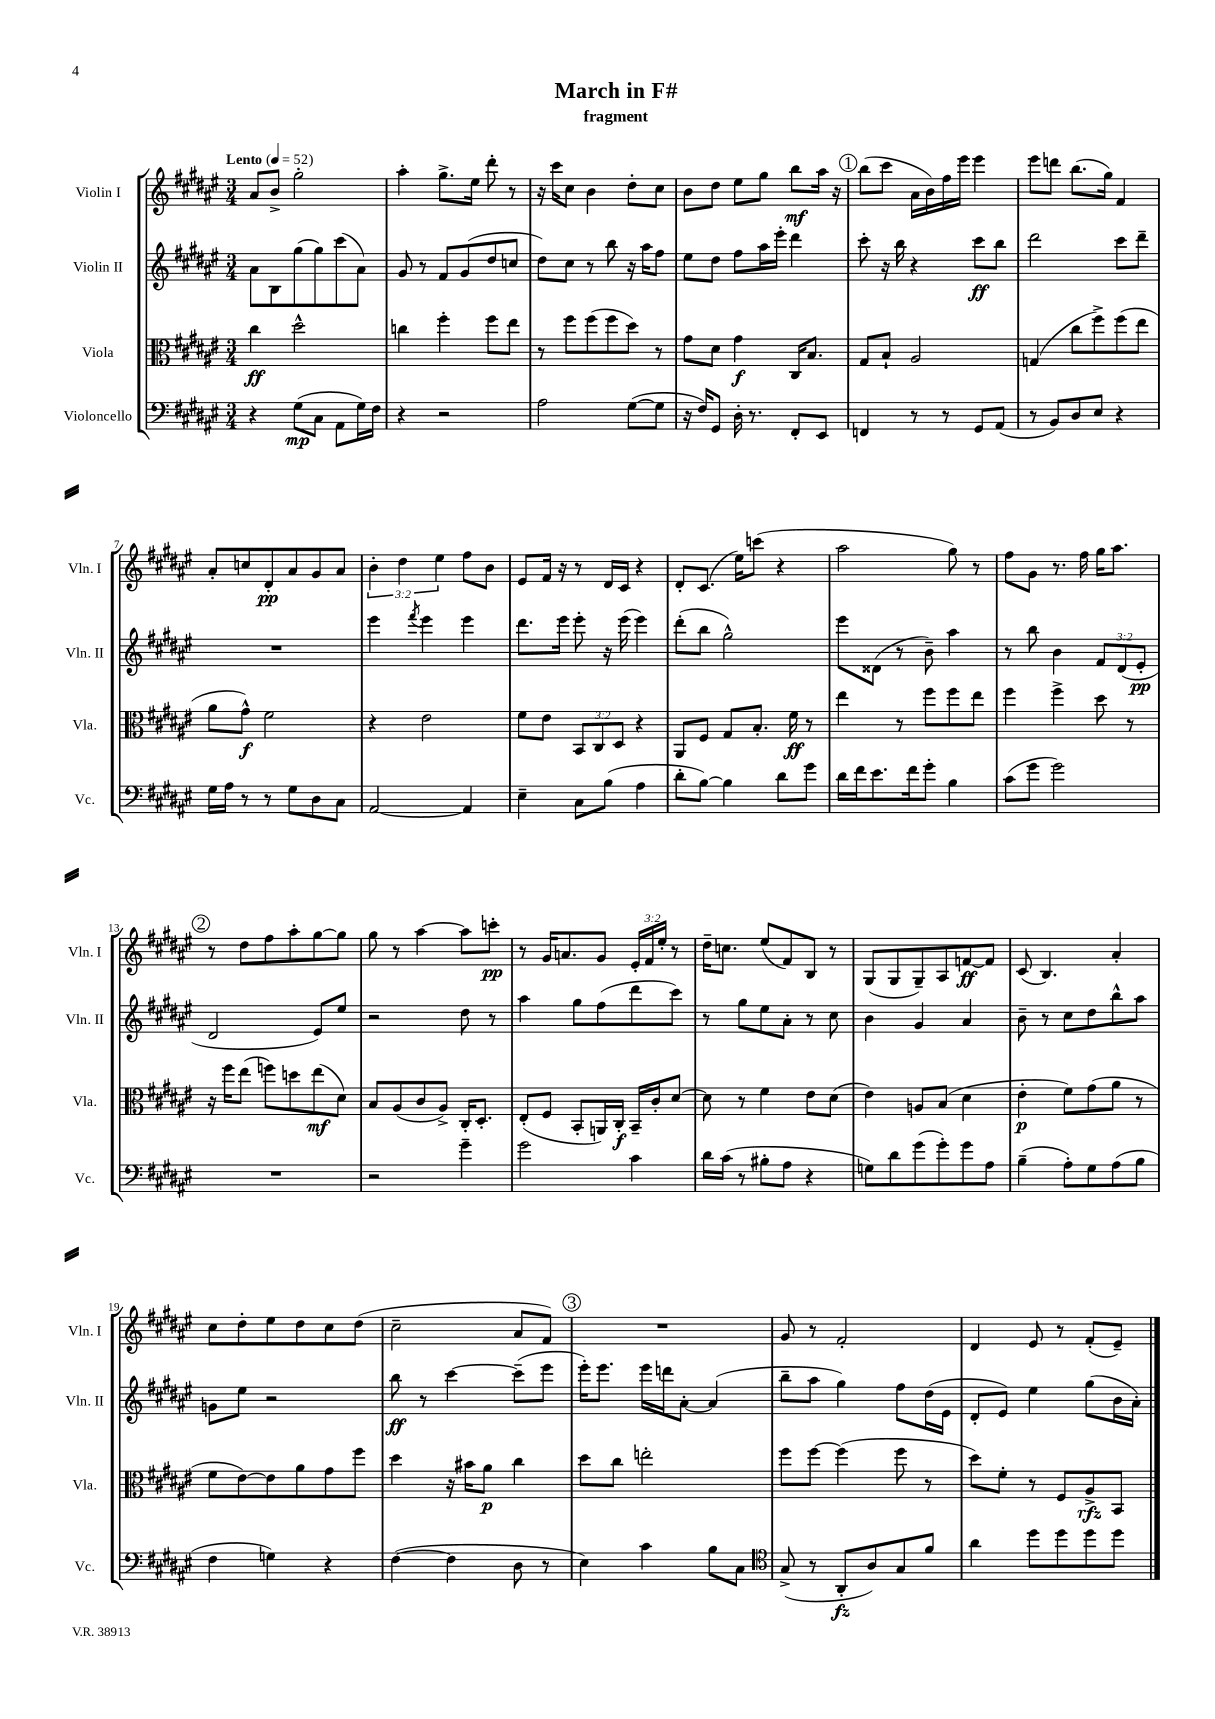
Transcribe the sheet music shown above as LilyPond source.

\header { title = "March in F#" subtitle = "fragment" }
<<
\new StaffGroup <<
\new Staff = "s0" \with { instrumentName = "Violin I" shortInstrumentName = "Vln. I" } {
    \clef treble \key fis \major \numericTimeSignature \time 3/4 \override Staff.TupletNumber.text = #tuplet-number::calc-fraction-text \tempo "Lento" 4 = 52
    ais'8 b'8-> gis''2-. |
    ais''4-. gis''8.-> eis''16 dis'''8-. r8 |
    r16 cis'''16 cis''8 b'4 dis''8-. cis''8 |
    b'8 dis''8 eis''8 gis''8 b''8\mf ais''16 r16 |
    \mark \markup { \circle "1" } b''8( cis'''8 ais'16 b'16) fis''16 eis'''16 eis'''4 |
    eis'''8 d'''8 b''8.( gis''16) fis'4 |
    ais'8-. c''8 dis'8-.\pp ais'8 gis'8 ais'8 |
    \tuplet 3/2 { b'4-. dis''4 eis''4 } fis''8 b'8 |
    eis'8 fis'16 r16 r8 dis'16 cis'16 r4 |
    dis'8-. cis'8.( eis''16) c'''8( r4 |
    ais''2 gis''8) r8 |
    fis''8 gis'8 r8. fis''16 gis''16 ais''8. |
    \mark \markup { \circle "2" } r8 dis''8 fis''8 ais''8-. gis''8~ gis''8 |
    gis''8 r8 ais''4~ ais''8 c'''8-.\pp |
    r8 gis'16 a'8. gis'8 \tuplet 3/2 { eis'16-. fis'16 eis''16-. } r8 |
    dis''16-- c''8. eis''8( fis'8) b8 r8 |
    gis8( gis8 gis8--) ais8 f'8~\ff f'8 |
    cis'8( b4.) ais'4-. |
    cis''8 dis''8-. eis''8 dis''8 cis''8 dis''8( |
    cis''2-- ais'8 fis'8) |
    \mark \markup { \circle "3" } R2. |
    gis'8 r8 fis'2-. |
    dis'4 eis'8 r8 fis'8-.( eis'8--) \bar "|." |
}
\new Staff = "s1" \with { instrumentName = "Violin II" shortInstrumentName = "Vln. II" } {
    \clef treble \key fis \major \numericTimeSignature \time 3/4 \override Staff.TupletNumber.text = #tuplet-number::calc-fraction-text
    ais'8 b8 gis''8( gis''8) cis'''8( ais'8) |
    gis'8 r8 fis'8 gis'8( dis''8 c''8 |
    dis''8) cis''8 r8 b''8 r16 ais''16 fis''8 |
    eis''8 dis''8 fis''8 ais''16 eis'''16-. dis'''4 |
    \mark \markup { \circle "1" } cis'''8-. r16 b''16 r4 cis'''8\ff b''8 |
    dis'''2 cis'''8 dis'''8-- |
    R2. |
    eis'''4 \acciaccatura { fis'''8 } eis'''4 eis'''4 |
    dis'''8. eis'''16 eis'''8-. r16 eis'''16( eis'''4) |
    dis'''8-.( b''8 gis''2-^) |
    eis'''8 disis'8( r8 b'8--) ais''4 |
    r8 b''8 b'4 \tuplet 3/2 { fis'8 dis'8( eis'8-.\pp } |
    \mark \markup { \circle "2" } dis'2 eis'8) eis''8 |
    r2 dis''8 r8 |
    ais''4 gis''8 fis''8( dis'''8 cis'''8) |
    r8 gis''8 eis''8 ais'8-. r8 cis''8 |
    b'4 gis'4 ais'4 |
    b'8-- r8 cis''8 dis''8 b''8-^ ais''8 |
    g'8 eis''8 r2 |
    b''8\ff r8 cis'''4~ cis'''8--( eis'''8 |
    \mark \markup { \circle "3" } eis'''16-.) eis'''8. eis'''16 d'''16 ais'8~-. ais'4( |
    b''8-- ais''8 gis''4) fis''8 dis''16( eis'16 |
    dis'8-. eis'8) eis''4 gis''8( b'16 ais'16-.) \bar "|." |
}
\new Staff = "s2" \with { instrumentName = "Viola" shortInstrumentName = "Vla." } {
    \clef alto \key fis \major \numericTimeSignature \time 3/4 \override Staff.TupletNumber.text = #tuplet-number::calc-fraction-text
    cis''4\ff dis''2-^ |
    c''4 fis''4-. fis''8 eis''8 |
    r8 fis''8 fis''8( fis''8 dis''8) r8 |
    gis'8 dis'8 gis'4\f cis16 b8. |
    \mark \markup { \circle "1" } gis8 b8-! ais2 |
    g4( cis''8 fis''8->) fis''8( eis''8 |
    ais'8 gis'8-^\f) fis'2 |
    r4 eis'2 |
    fis'8 eis'8 \tuplet 3/2 { b,8 cis8 dis8 } r4 |
    ais,8 fis8 gis8 b8.-. fis'16\ff r8 |
    eis''4 r8 fis''8 fis''8 eis''8 |
    fis''4 fis''4-> dis''8 r8 |
    \mark \markup { \circle "2" } r16 fis''16 eis''8( f''8) d''8 eis''8\mf( dis'8) |
    b8 ais8( cis'8 ais8->) cis16-. dis8.-. |
    eis8-.( fis8 b,8-. a,16) cis16-.\f b,16-- cis'16-. dis'8~ |
    dis'8 r8 fis'4 eis'8 dis'8( |
    eis'4) a8 b8( dis'4 |
    eis'4-.\p fis'8) gis'8( ais'8 r8 |
    fis'8 eis'8~) eis'8 ais'8 gis'8 fis''8 |
    dis''4 r16 bis'16 ais'8\p cis''4 |
    \mark \markup { \circle "3" } dis''8 cis''8 e''2-. |
    fis''8 fis''8~ fis''4( fis''8 r8 |
    dis''8) fis'8-. r8 fis8 ais8->\rfz b,8 \bar "|." |
}
\new Staff = "s3" \with { instrumentName = "Violoncello" shortInstrumentName = "Vc." } {
    \clef bass \key fis \major \numericTimeSignature \time 3/4
    r4 gis8\mp( cis8 ais,8 gis16) fis16 |
    r4 r2 |
    ais2 gis8~( gis8 |
    r16 fis16) gis,8 dis16-. r8. fis,8-. eis,8 |
    \mark \markup { \circle "1" } f,4 r8 r8 gis,8 ais,8( |
    r8 b,8) dis8 eis8 r4 |
    gis16 ais16 r8 r8 gis8 dis8 cis8 |
    ais,2~ ais,4 |
    eis4-- cis8 b8( ais4 |
    dis'8-. b8~) b4 dis'8 gis'8 |
    dis'16 fis'16 eis'8. fis'16 gis'8-. b4 |
    cis'8( gis'8 gis'2) |
    \mark \markup { \circle "2" } R2. |
    r2 gis'4-- |
    gis'2 cis'4 |
    dis'16 cis'16( r8 bis8-. ais8 r4 |
    g8) dis'8 gis'8( gis'8-.) gis'8 ais8 |
    b4--( ais8-.) gis8 ais8( b8 |
    fis4 g4) r4 |
    fis4~( fis4 dis8 r8 |
    \mark \markup { \circle "3" } eis4) cis'4 b8 cis8 |
    \clef tenor gis8->( r8 ais,8-.\fz ais8) gis8 fis'8 |
    ais'4 dis''8 dis''8 dis''8 dis''8 \bar "|." |
}
>>
>>
